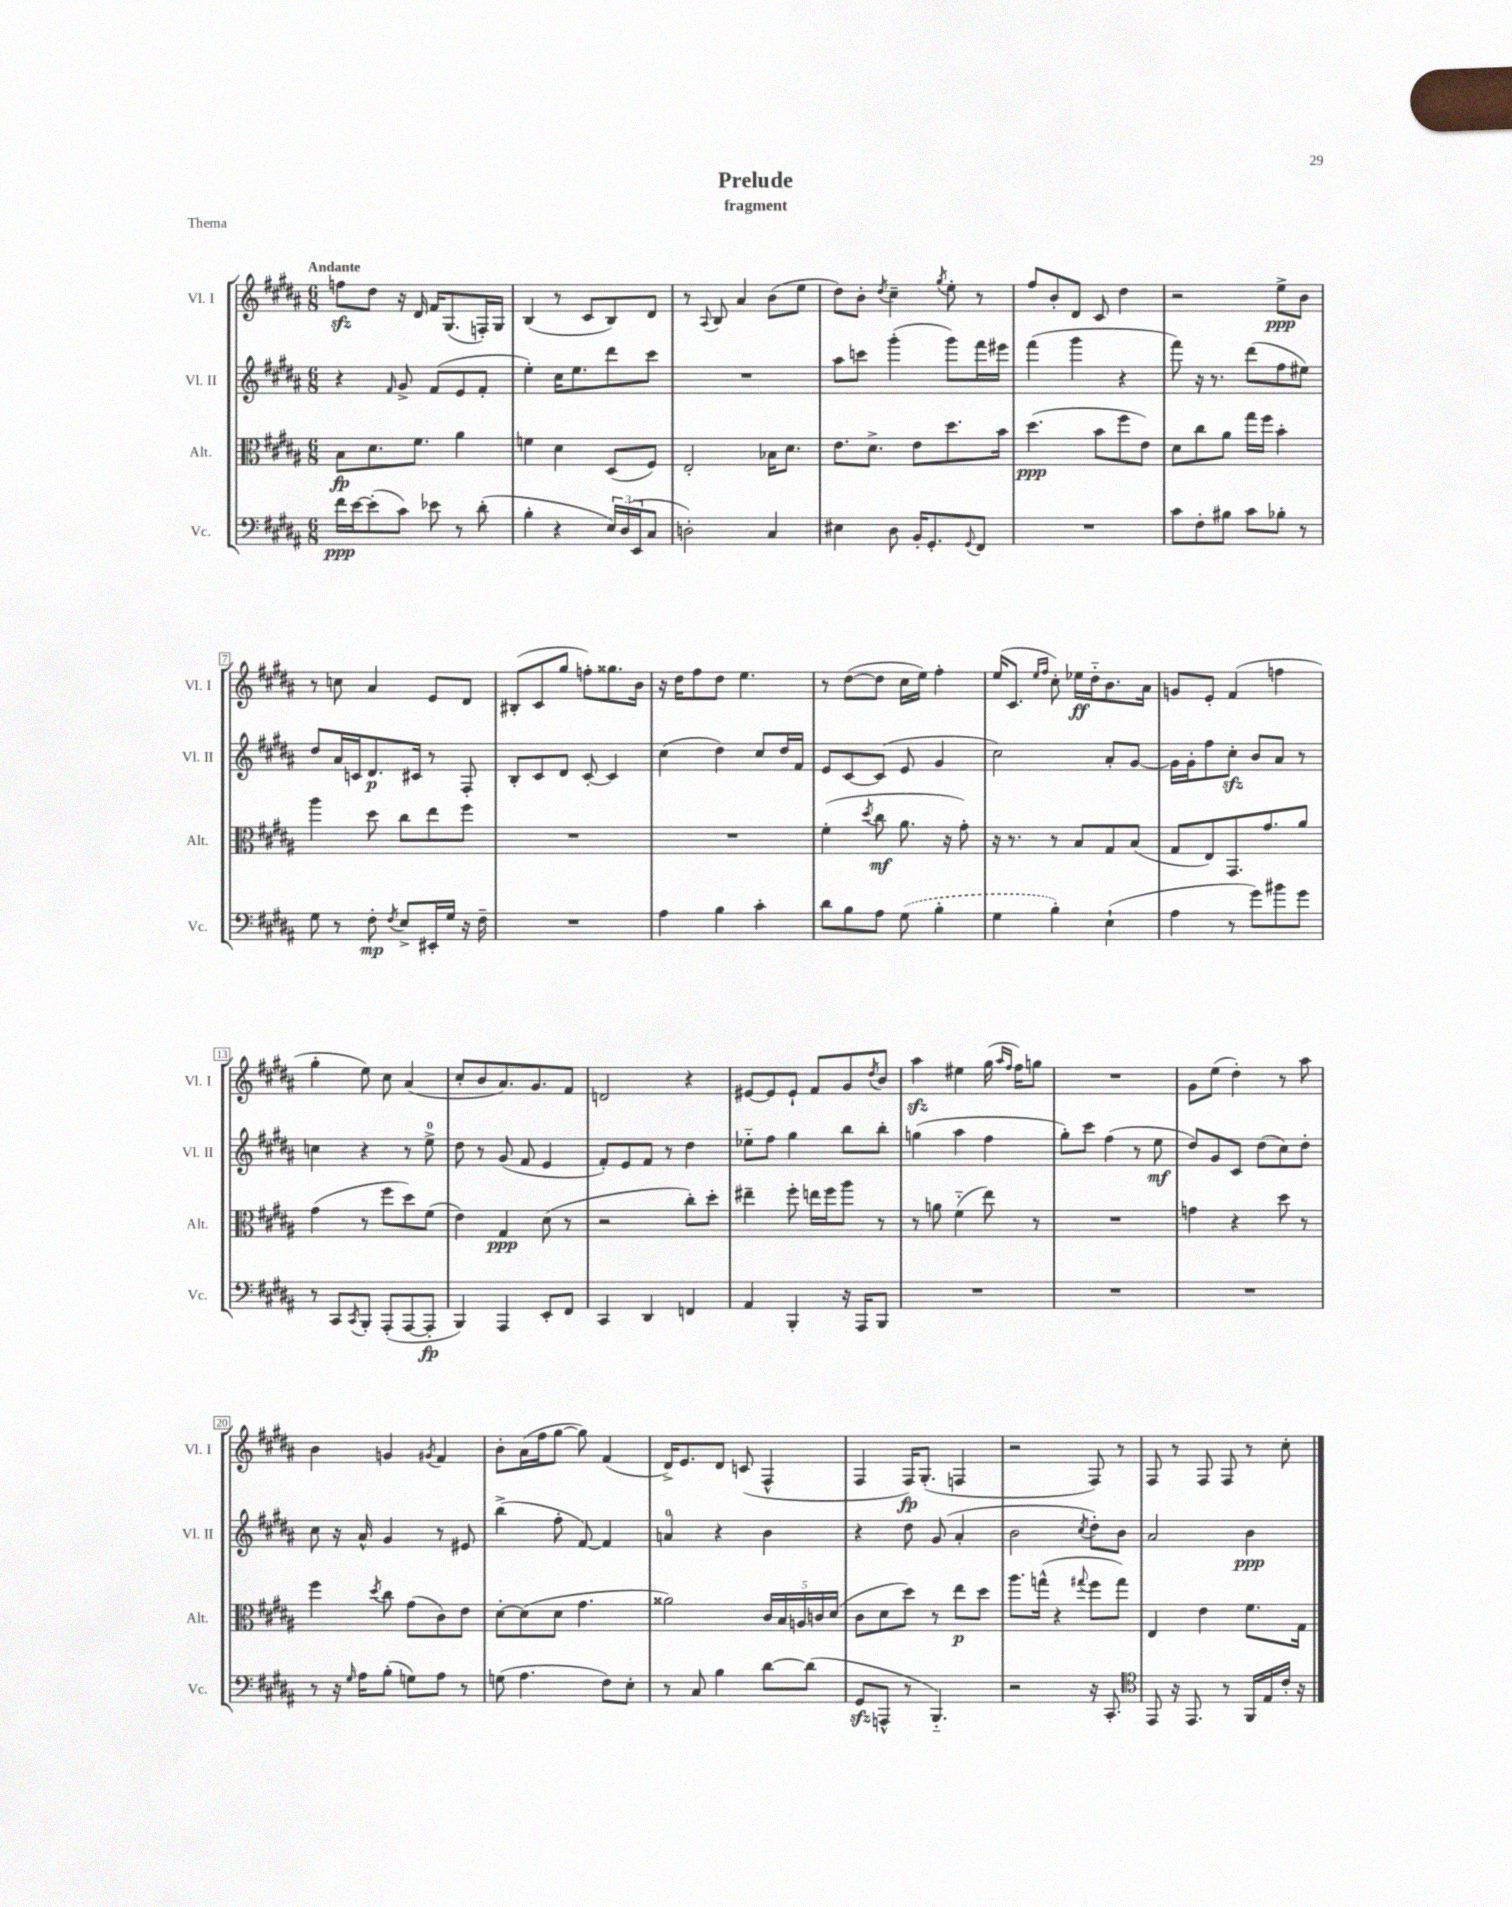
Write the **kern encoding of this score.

**kern	**kern	**kern	**kern
*staff4	*staff3	*staff2	*staff1
*clefF4	*clefC3	*clefG2	*clefG2
*k[f#c#g#d#a#]	*k[f#c#g#d#a#]	*k[f#c#g#d#a#]	*k[f#c#g#d#a#]
*M6/8	*M6/8	*M6/8	*M6/8
16f#	8B	4r	8ff
[16e	.	.	.
(8e']	8.d#	.	8dd#
.	.	16qqf#	.
8c#)	.	8g#^	16r
.	8.f#	.	16d#
8e-	.	(8f#	16f#
.	.	.	(8.G#
8r	4a#	8e	.
(8d#'	.	8f#'	16F')
.	.	.	16G#
=	=	=	=
4B'	4f	4ee')	(4B
4r	4d#	16cc#	8r
.	.	8.ee	.
.	.	.	8c#
24E)	(8D#	8ddd#	8B)
(24D#	.	.	.
24EE	.	.	.
8C#	8F#)	8ccc#	8d#
=	=	=	=
2D')	2E'	2.r	8r
.	.	.	8qqA#
.	.	.	8B
.	.	.	4a#
4C#	16B-	.	(8b
.	8.d#	.	.
.	.	.	8ee
=	=	=	=
4E#	8.e	8aa#	8dd#)
.	.	8ccc	8b'
.	8.d#^	.	.
.	.	.	8qdd#
8D#	.	(4ggg#'	4cc#~
16BB'	8e	.	.
8.GG#'	.	.	.
.	.	.	8qgg#
.	8.dd#	8ggg#)	8ee'
8qqGG#	.	.	.
8FF#	.	16fff#	8r
.	16b	16eee#	.
=	=	=	=
2.r	(4.dd#	(4fff#	8ff#
.	.	.	8b'
.	.	4ggg#	8d#
.	8b	.	8c#
.	8ff#	4r	4dd#
.	8e)	.	.
=	=	=	=
8c#	8d#	8fff#)	2r
8F#'	8cc#	16r	.
.	.	8.r	.
8B#	8a#	.	.
8c#	16gg#	(8ddd#	.
.	16ff#	.	.
8B-'	4b'	8ff#	8ee^
8r	.	8ee#)	8b
=	=	=	=
8G#	4aa#	8dd#	8r
8r	.	16a#	8cc
.	.	16c	.
8F#'	8dd#	8.d#	4a#
8qF#	.	.	.
8E^	8cc#	.	.
.	.	16c#	.
16EE#'	8ee	8r	8e
16G#	.	.	.
16r	8ff#	8F#'	8d#
16F#~	.	.	.
=	=	=	=
2.r	2.r	8B'	(8B#'
.	.	8c#	8c#
.	.	8d#	8gg#
.	.	[8c#'	8ff')
.	.	4c#]	8.gg##
.	.	.	16b
=	=	=	=
4A#	2.r	(4cc#	16r
.	.	.	16dd#
.	.	.	8ff#
4B	.	4dd#)	8dd#
.	.	.	4.ee
4c#'	.	8cc#	.
.	.	16dd#	.
.	.	16f#	.
=	=	=	=
8d#	(4f#'	8e	8r
8B	.	[8c#	([8dd#
.	8qdd#	.	.
8A#	8cc#	(8c#]	8dd#]
(8G#	8.a#	8e	16cc#
.	.	.	16ee)
4B'	.	4g#	4ff#'
.	16r	.	.
.	8g#')	.	.
=	=	=	=
4G#	16r	2cc#)	(16ee
.	8.r	.	8.c#
.	.	.	16qqee
.	.	.	16qqff#
4B')	8r	.	8cc#')
.	8B	.	16ee-
.	.	.	16dd#'~
(4E`	8G#	8a#'	8.b
.	(8B	[8g#	.
.	.	.	16a#
=	=	=	=
4A#	8G#	16g#]	8g
.	.	16g#'	.
.	8E)	8ff#	8e'
8r	8.GG#	8cc#'	(4f#
8g#)	.	8b	.
.	8.g#	.	.
8b#	.	8a#	4ff
8g#	8a#	8r	.
=	=	=	=
8r	(4g#	4cc	4gg#'
8CC#	.	.	.
8qCC#	.	.	.
8BBB'	8r	4r	8ee)
(8AAA#'	8ff#	.	8cc#
[8AAA#	8dd#)	8r	(4a#
8AAA#']	(8f#	8ee^	.
=	=	=	=
4BBB)	4e)	8dd#	8cc#'
.	.	8r	8b
4AAA#	4G#	(8g#	8.a#)
.	.	8f#	.
.	.	.	8.g#
8EE'	(8d#	4e	.
8FF#	8r	.	8f#
=	=	=	=
4CC#	2r	8f#')	2d
.	.	8e	.
4DD#	.	8f#	.
.	.	8r	.
4FF	8cc#')	4dd#	4r
.	8dd#'	.	.
=	=	=	=
4AA#	4ee#~	8ee-'~	[8e#
.	.	8ff#	8e#]
4BBB'	8ff#'	4gg#	8e#`
.	16ee	.	8f#
.	16ff#	.	.
16r	8aa#	8bb	8g#
16AAA#	.	.	.
.	.	.	8qdd#
8BBB	8r	8bb'	8b
=	=	=	=
2.r	8r	(4gg	4aa#
.	8a	.	.
.	(4f#'~	4aa#	4ee#
.	8ee)	4ff#	(16gg#
.	.	.	16qqaa#
.	.	.	16qqff#
.	.	.	16ff#)
.	8r	.	8gg
=	=	=	=
2.r	2.r	8gg#')	2.r
.	.	8ccc#	.
.	.	(4ff#	.
.	.	8r	.
.	.	8ee	.
=	=	=	=
2.r	4g	8dd#)	8g#
.	.	8g#	(8ee
.	4r	8c#	4dd#')
.	.	(8dd#	.
.	8dd#	8cc#)	8r
.	8r	8dd#'	8aa#
=	=	=	=
8r	4ff#	8cc#	4b
16r	.	16r	.
16qqG#	.	.	.
16A#	.	16a#^^	.
.	8qdd#	.	.
(8B'	8cc#	4g#	4g
8G)	(8g#	.	.
.	.	.	8qg#
8A#	8c#)	8r	4f#
8r	8e	8e#	.
=	=	=	=
(8G	[8d#'	(4bb^	8b'
4.A#	(8d#]	.	(16a#
.	.	.	16ff#
.	8d#	8ff#'	[8gg#
.	4.g#	[8f#)	8gg#])
8F#)	.	4f#]	(4f#
8E'	.	.	.
=	=	=	=
8r	2a##)	4a	16d#^)
.	.	.	8.e
8C#	.	.	.
4B	.	4r	8d#
.	.	.	(8c
[8d#	20c#	4b	4F#^^
.	20B	.	.
.	20A	.	.
(8d#]	.	.	.
.	20c	.	.
.	(20d#	.	.
=	=	=	=
8GG#	8c#	4r	4F#
8AAA^^	8d#	.	.
8r	8dd#)	8dd#	16F#)
.	.	.	(8.G#'
4.BBB'~)	8r	(8g#	.
.	8ee	4a#'	4F
.	8dd#	.	.
=	=	=	=
2r	8.aa#	2b	2r
.	(16gg^^	.	.
.	4r	.	.
.	8qqgg#	8qcc#	.
16r	8ff#	8dd#')	8F#)
8.CC#'	.	.	.
.	8gg#)	8b	8r
=	=	=	=
*clefC4	*	*	*
8EE	4E	2a#	8F#
16r	.	.	8r
8.EE	.	.	.
.	4e	.	8F#
8r	.	.	8F#
16FF#	8.f#	4b	8r
16E	.	.	.
16c#'	.	.	8cc#'
16r	16G#	.	.
==	==	==	==
*-	*-	*-	*-
